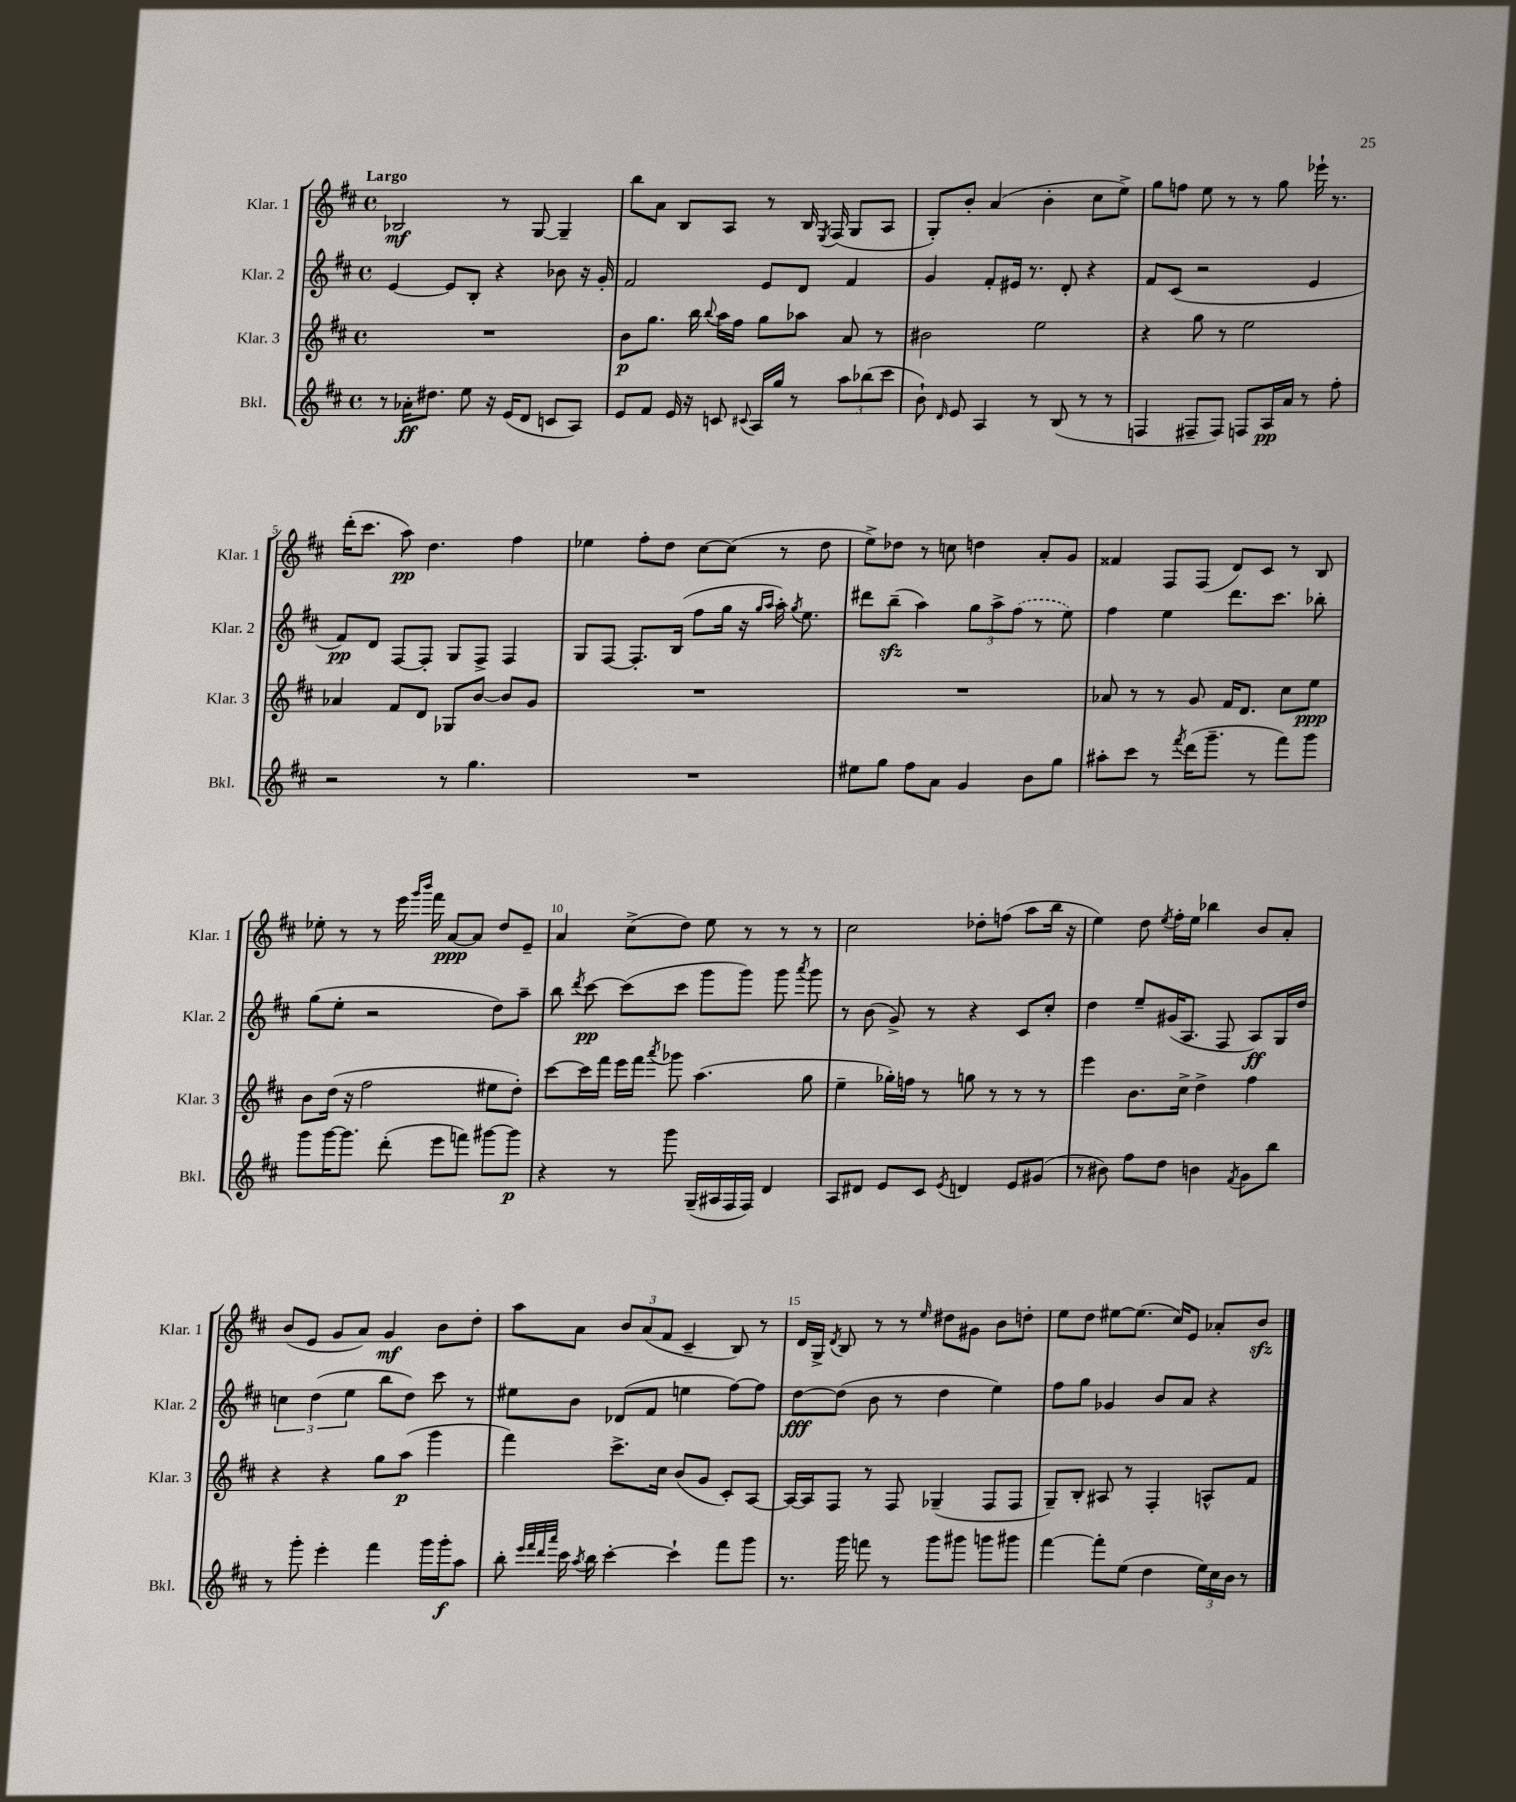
<<
\new StaffGroup <<
\new Staff = "s0" \with { instrumentName = "Klar. 1" shortInstrumentName = "Klar. 1" } {
    \clef treble \key d \major \defaultTimeSignature \time 4/4 \tempo "Largo"
    \autoBeamOff bes2\mf r8 g8~ g4-- |
    b''8[ a'8] b8[ a8] r8 b16 \acciaccatura { e8 } fis16( g8[ a8] |
    g8[-.) b'8]-. a'4( b'4-. cis''8[ e''8]->) |
    g''8[ f''8] e''8 r8 r8 g''8 ees'''16-! r8. |
    d'''16[-.( cis'''8.] a''8\pp) d''4. fis''4 |
    ees''4 fis''8[-. d''8] cis''8[~ cis''8]( r8 d''8 |
    e''8[->) des''8] r8 c''8 d''4 a'8[-. g'8] |
    fisis'4 fis8[ fis8]( d'8[) cis'8] r8 b8 |
    ees''8-. r8 r8 e'''16 \grace { g'''16[ b'''16] } fis'''16 a'8[~\ppp a'8] d''8[ e'8]-- |
    a'4 cis''8[->( d''8]) e''8 r8 r8 r8 |
    cis''2 des''8[-. f''8]( a''8[ b''16] r16 |
    e''4) d''8 \acciaccatura { e''8 } fis''16[-. e''16] bes''4 b'8[ a'8]-. |
    b'8[( e'8] g'8[ a'8]) g'4\mf b'8[ d''8]-. |
    a''8[ a'8] \tuplet 3/2 { b'8[ a'8( fis'8] } cis'4-- b8) r8 |
    d'16[ g16]-> \acciaccatura { d'8 } b8 r8 r8 \grace { e''16 } dis''8[ gis'8] b'8[ d''8]-. |
    e''8[ d''8] eis''8[~ eis''8.]( cis''16[) e'8] aes'8[-. b'8]\sfz \bar "|." |
}
\new Staff = "s1" \with { instrumentName = "Klar. 2" shortInstrumentName = "Klar. 2" } {
    \clef treble \key d \major \defaultTimeSignature \time 4/4
    \autoBeamOff e'4~ e'8[ b8]-. r4 bes'8 r16 g'16-. |
    fis'2 e'8[ d'8] fis'4 |
    g'4 fis'8[-. eis'16] r8. d'8-. r4 |
    fis'8[ cis'8]( r2 e'4 |
    fis'8[\pp) d'8] fis8[~ fis8]-. g8[ fis8]-> fis4 |
    g8[ fis8]~ fis8.[-. b16]( fis''8[ g''16] r16 \grace { g''16[ a''16] } a''16-.) \acciaccatura { g''8 } e''8. |
    dis'''8[ b''8]--\sfz( a''4) \tuplet 3/2 { g''8[ a''8-> \once \slurDashed fis''8]( } r8 e''8) |
    fis''4 e''4 d'''8.[ cis'''8.] bes''8-. |
    g''8[( e''8]-. r2 d''8[) a''8]-- |
    b''8 \acciaccatura { d'''8 } cis'''8~\pp cis'''8[( cis'''8] g'''8[ g'''8]) g'''8 \acciaccatura { a'''8 } g'''8 |
    r8 b'8( g'8->) r8 r4 cis'8[ cis''8]-. |
    d''4 e''8[-- gis'16( a8.] fis8 a8[\ff) g16 d''16] |
    \tuplet 3/2 { c''4 d''4( e''4 } b''8[ d''8]) cis'''8 r8 |
    eis''8[ b'8] des'8[( fis'8] e''4 fis''8[~) fis''8] |
    d''8[~\fff d''8]( b'8 r8 d''4 e''4) |
    fis''8[ g''8] ges'4 b'8[ a'8] r4 \bar "|." |
}
\new Staff = "s2" \with { instrumentName = "Klar. 3" shortInstrumentName = "Klar. 3" } {
    \clef treble \key d \major \defaultTimeSignature \time 4/4
    \autoBeamOff R1 |
    b'8[\p g''8.] b''16 \appoggiatura { b''8 } a''16[ fis''16] g''8[ aes''8] a'8 r8 |
    bis'2 e''2 |
    r4 g''8 r8 e''2 |
    aes'4 fis'8[ d'8] ges8[ b'8]~ b'8[ g'8] |
    R1 |
    R1 |
    aes'8 r8 r8 g'8 fis'16[ d'8.] cis''8[ e''8]\ppp |
    b'8[ d''16]( r16 fis''2 eis''8[ d''8]-.) |
    cis'''8[~ cis'''16 fis'''16] e'''16[ fis'''16] \acciaccatura { a'''8 } ges'''8 a''4.( g''8 |
    e''4-- ges''16[-.) f''16] r8 g''8 r8 r8 r8 |
    e'''4 b'8.[ cis''16]-> d''4-> fis''4 |
    r4 r4 g''8[ a''8]\p( g'''4 |
    fis'''4) cis'''8.[-> cis''16] b'8[( g'8] cis'8[-.) a8]~ |
    a16[~ a16 fis8] r8 fis8 ges4--( fis8[ fis8] |
    g8[--) b8]-. ais8 r8 fis4-. a8[-^ fis'8] \bar "|." |
}
\new Staff = "s3" \with { instrumentName = "Bkl." shortInstrumentName = "Bkl." } {
    \clef treble \key d \major \defaultTimeSignature \time 4/4
    \autoBeamOff r8 aes'16[-.\ff dis''8.] e''8 r16 e'16[( d'8] c'8[ a8]) |
    e'8[ fis'8] e'16 r16 c'8 \appoggiatura { cis'8 } a16[ g''16] r8 \tuplet 3/2 { a''8[ bes''8( cis'''8] } |
    b'8-!) \grace { d'16 } e'8 a4 r8 b8( r8 r8 |
    f4 fis8[-- fis8]) f8[ a16\pp a'16] r8 fis''8-. |
    r2 r8 g''4. |
    R1 |
    eis''8[ g''8] fis''8[ a'8] g'4 b'8[ g''8] |
    ais''8[-. cis'''8] r8 \acciaccatura { fis'''8 } d'''16[( g'''8.]-- r8 fis'''8[) g'''8] |
    g'''8[ g'''16~ g'''8.] d'''8-.( e'''8[ f'''8]) gis'''8[~ gis'''8]\p |
    r4 r8 g'''8 g16[--( ais16 fis16 fis16]) d'4 |
    a8[ dis'8] e'8[ cis'8] \acciaccatura { e'8 } d'4 e'8[ gis'8]( |
    r8 bis'8) fis''8[ d''8] b'4 \acciaccatura { fis'8 } g'8[ b''8] |
    r8 g'''8-. e'''4-. fis'''4 g'''16[ g'''16-.\f a''8] |
    b''8-. \grace { e'''32[ fis'''32 d'''32 a'''32] } cis'''16 \acciaccatura { a''8 } b''16 cis'''4~-. cis'''4-! fis'''8[ g'''8] |
    r8. g'''16 f'''8 r8 g'''8[ gis'''8] g'''8[ gis'''8] |
    fis'''4~ fis'''8[-. e''8]( d''4 \tuplet 3/2 { e''16[) cis''16 b'16] } r8 \bar "|." |
}
>>
>>
\layout { \context { \Score \override BarNumber.break-visibility = ##(#f #t #t) barNumberVisibility = #(every-nth-bar-number-visible 5) } }
